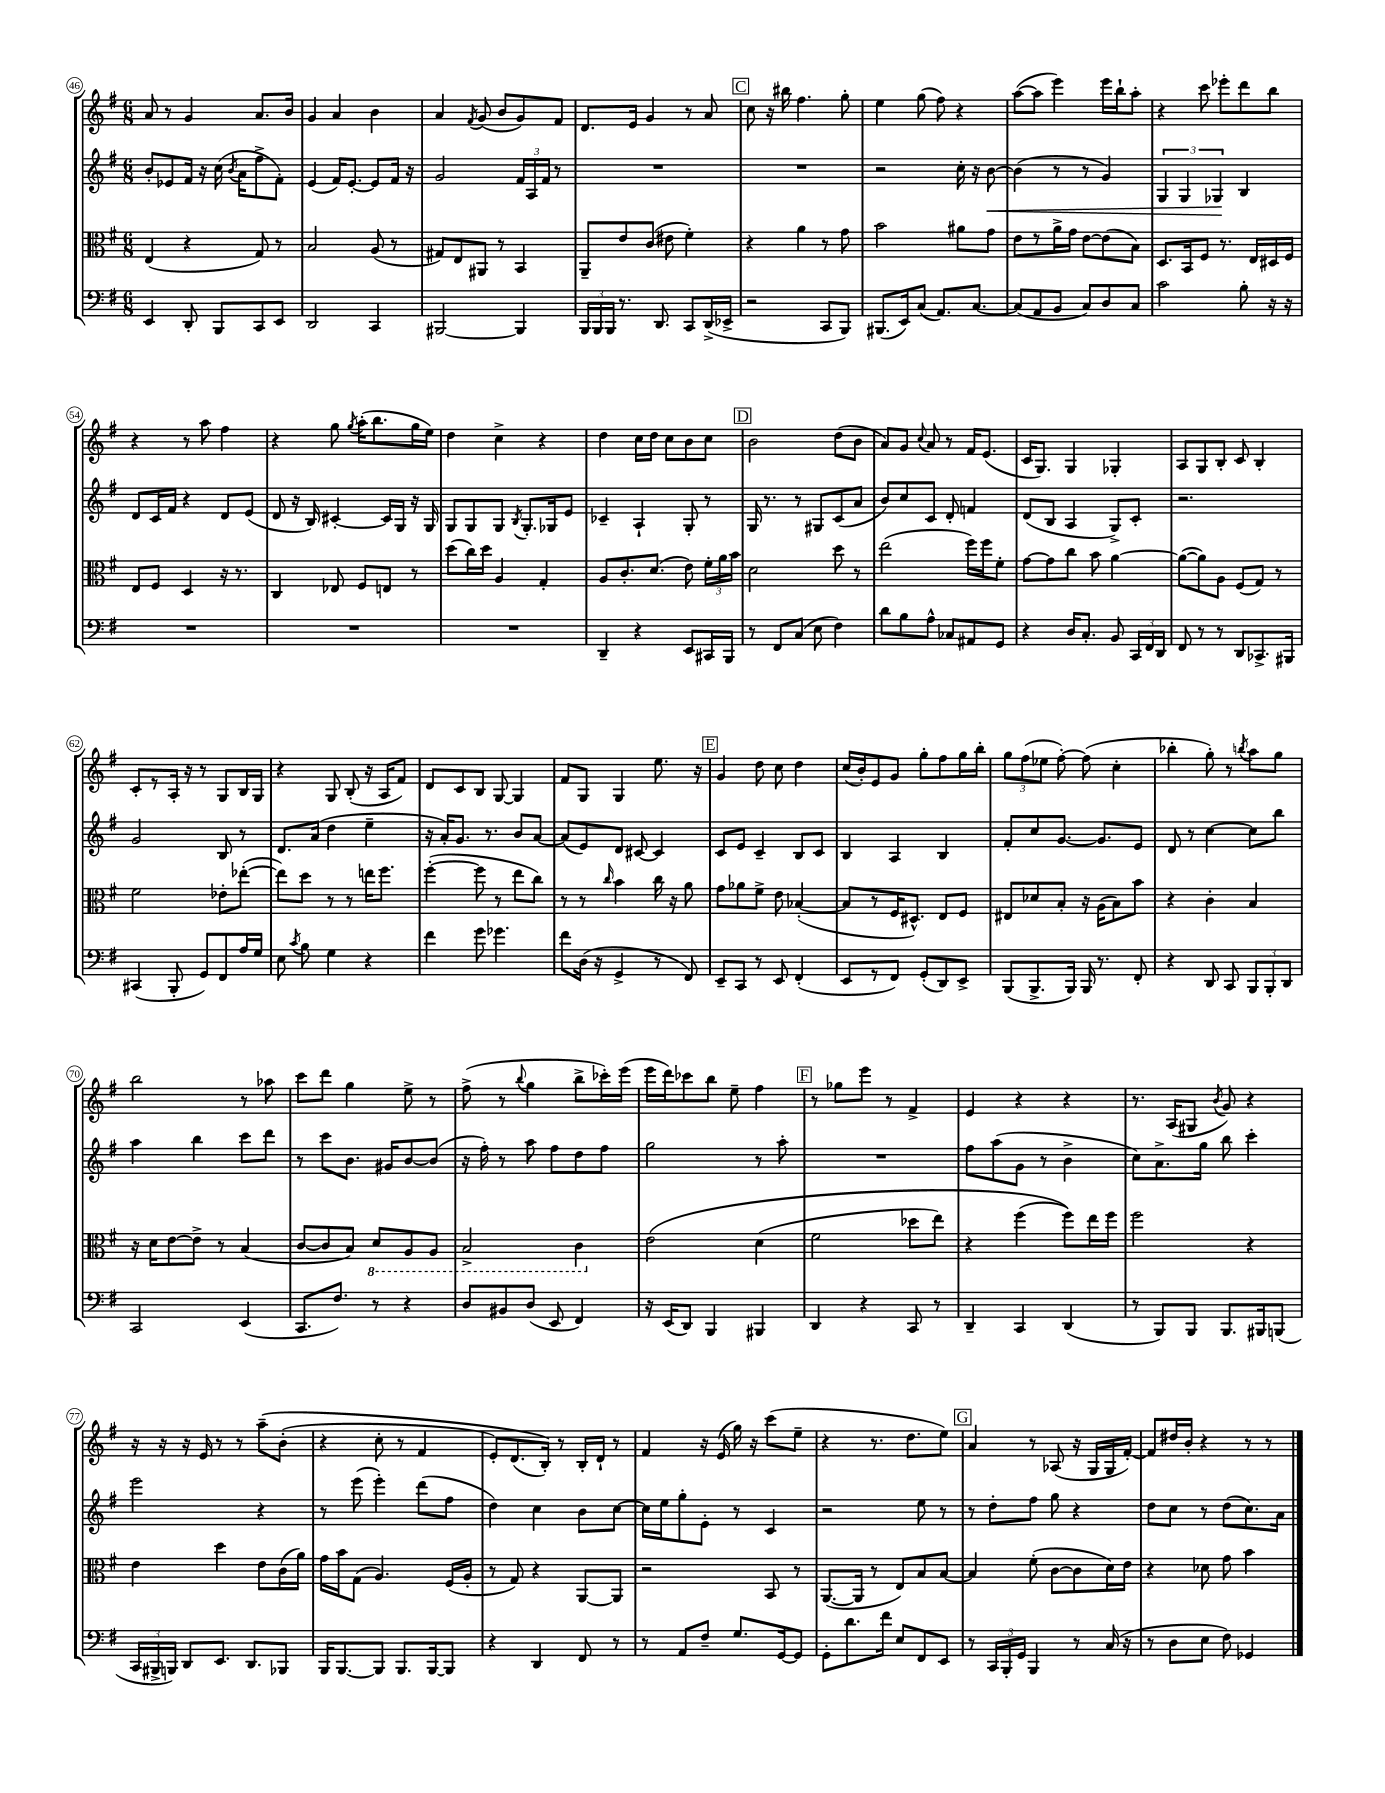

**kern	**kern	**kern	**dynam	**kern
*part4	*part3	*part2	*part2	*part1
*staff4	*staff3	*staff2	*staff2	*staff1
*clefF4	*clefC3	*clefG2	*	*clefG2
*k[f#]	*k[f#]	*k[f#]	*	*k[f#]
*M6/8	*M6/8	*M6/8	*	*M6/8
=46	=46	=46	=46	=46
4EE/	(4E/	8b'/L	.	8a/
.	.	8e-X/	.	8r
8DD'/	4r	16f#/Jk	.	4g/
.	.	16r	.	.
8BBB/L	.	(16cc\	.	.
.	.	8qb/	.	.
.	.	16a\KL	.	.
8CC/	8G/)	8ff#^\	.	8.a/L
8EE/J	8r	8f#'\J)	.	.
.	.	.	.	16b/Jk
=47	=47	=47	=47	=47
2DD/	2B/	(4e/	.	4g/
.	.	16f#/KL)	.	4a/
.	.	[8.e'/J	.	.
4CC/	(8A/	8e/L]	.	4b\
.	8r	16f#/Jk	.	.
.	.	16r	.	.
=48	=48	=48	=48	=48
[2BBB#X/	8G#X/L)	2g/	.	4a/
.	8E/	.	.	.
.	.	.	.	8qf#/
.	8AA#X/J	.	.	(8g/
.	8r	.	.	8b/L
4BBB#/]	4BB/	24f#/LL	.	8g/)
.	.	24A/	.	.
.	.	24f#/JJ	.	.
.	.	8r	.	8f#/J
=49	=49	=49	=49	=49
24BBB/LL	8AA~/L	2.r	.	8.d/L
24BBB/	.	.	.	.
24BBB/JJ	.	.	.	.
8.r	8e/	.	.	.
.	.	.	.	16e/Jk
.	(8c/J	.	.	4g/
8.DD/	.	.	.	.
.	8e#X\	.	.	.
8CC/L	4f#'\)	.	.	8r
(16DD^/L	.	.	.	8a/
16EE-X^/JJ	.	.	.	.
!!LO:REH:place=s1:t=C
=50	=50	=50	=50	=50
2r	4r	2.r	.	8cc\
.	.	.	.	16r
.	.	.	.	16bb#X\
.	4a\	.	.	4.ff#\
8CC/L	8r	.	.	.
8BBB/J)	8g\	.	.	8gg'\
=51	=51	=51	=51	=51
(8.BBB#X/L	2b\	2r	.	4ee\
16EE/k)	.	.	.	.
(8C/J	.	.	.	(8gg\
8.AA/L)	.	.	.	8ff#\)
.	8a#X\L	16cc'\	.	4r
[8.C/J	.	16r	.	.
!	!	!	!LO:HP:b	!
.	8g\J	[8b\	<	.
=52	=52	=52	=52	=52
(8C/L]	8e\L	(4b\]	.	([8aa\L
8AA/	8r	.	.	8aa\J]
8BB/J	16a^\L	8r	.	4eee\)
.	16g\JJ	.	.	.
8C/L)	[8e\L	8r	.	.
8D/	(8e\]	4g/)	.	16eee\LL
.	.	.	.	16bb`\J
8C/J	8B\J)	.	.	8aa'\J
=53	=53	=53	=53	=53
2c\	8.D/L	6G/	.	4r
.	.	6G/	.	.
.	16BB/k	.	.	.
.	8F#/J	.	.	8ccc\
.	.	6G-X/	.	.
.	8.r	.	.	8eee-X'\L
8B'\	.	4B/	[	8ddd\
.	16E/LL	.	.	.
16r	16D#X/	.	.	8bb\J
16r	16F#/JJ	.	.	.
!!LO:LB:g=z
=54	=54	=54	=54	=54
2.r	8E/L	8d/L	.	4r
.	8F#/J	16c/L	.	.
.	.	16f#/JJ	.	.
.	4D/	4r	.	8r
.	.	.	.	8aa\
.	16r	8d/L	.	4ff#\
.	8.r	.	.	.
.	.	(8e/J	.	.
=55	=55	=55	=55	=55
2.r	4C/	8d/	.	4r
.	.	16r	.	.
.	.	16B/)	.	.
.	8E-X/	[4c#X'/	.	8gg\
.	.	.	.	8qgg/
.	8F#/L	.	.	(16aa'\KL
.	.	.	.	8.bb\
.	8En/J	16c#/LL]	.	.
.	.	16G/JJ	.	.
.	8r	16r	.	16gg\L
.	.	16G/	.	16ee\JJ)
=56	=56	=56	=56	=56
2.r	(8dd\L	8G/L	.	4dd\
.	16cc\L)	8G/	.	.
.	16dd\JJ	.	.	.
.	4A/	8G/J	.	4cc^\
.	.	8qB/	.	.
.	.	8.G'/L	.	.
.	4G'/	.	.	4r
.	.	16G-X/k	.	.
.	.	8e/J	.	.
=57	=57	=57	=57	=57
4DD~/	8A/L	4c-X~/	.	4dd\
.	8.c'/	.	.	.
4r	.	4A`/	.	16cc\LL
.	(8.d/J	.	.	16dd\JJ
.	.	.	.	8cc\L
8EE/L	8e\)	8G'/	.	8b\
16CC#X/L	24f#'\LL	8r	.	8cc\J
.	24a\	.	.	.
16BBB/JJ	.	.	.	.
.	24b\JJ	.	.	.
!!LO:REH:place=s1:t=D
=58	=58	=58	=58	=58
8r	2d\	16G/	.	2b\
.	.	8.r	.	.
8FF#/L	.	.	.	.
(8C/J	.	8r	.	.
8E\	.	8G#X/L	.	.
4F#\)	8dd\	(8c/	.	(8dd\L
.	8r	8a/J	.	8b\J
=59	=59	=59	=59	=59
8d\L	(2ee\	8b/L)	.	8a/L)
8B\	.	8cc/	.	8g/J
.	.	.	.	8qqcc/
8A^^\J	.	8c/J	.	8a/
8C-X/L	.	8d'/	.	8r
8AA#X/	16ff#\LL)	4fn/	.	16f#/KL
.	16ff#\J	.	.	(8.e/J
8GG/J	8f#'\J	.	.	.
=60	=60	=60	=60	=60
4r	[8g\L	(8d/L	.	16c/KL
.	.	.	.	8.G/J)
.	8g\]	8B/J	.	.
16D/KL	8cc\J	4A/	.	4G/
8.C'/J	.	.	.	.
.	8b\	.	.	.
8BB/	[4a\	8G^/L)	.	4G-X'/
24CC/LL	.	8c'/J	.	.
24FF#/	.	.	.	.
24DD/JJ	.	.	.	.
=61	=61	=61	=61	=61
8FF#/	(8a\L_	2.r	.	8A/L
8r	8a\])	.	.	8G/
8r	8A\J	.	.	8B'/J
8DD/L	(8F#/L	.	.	8c/
8.CC-X^/	8G/J)	.	.	4B'/
.	8r	.	.	.
16BBB#X/Jk	.	.	.	.
!!LO:LB:g=z
=62	=62	=62	=62	=62
(4CC#X/	2f#\	2g/	.	8c'/L
.	.	.	.	8r
8BBB'/	.	.	.	16A'/Jk
.	.	.	.	16r
8GG/L)	.	.	.	8r
8FF#/	8e-X'\L	8B/	.	8G/L
16A/L	([8ee-X'\J	8r	.	16B/L
16G/JJ	.	.	.	16G/JJ
=63	=63	=63	=63	=63
8E\	8ee-\L])	8.d/L	.	4r
8qc/	.	.	.	.
8B\	8dd\J	.	.	.
.	.	(16a/Jk	.	.
4G\	8r	4dd\	.	8G/
.	8r	.	.	(8B'/
4r	16een\KL	4ee~\	.	16r
.	8.ff#\J	.	.	16A/KL
.	.	.	.	8f#/J)
=64	=64	=64	=64	=64
4f#\	([4ff#'\	16r	.	8d/L
.	.	16a'/KL)	.	.
.	.	8.g/J	.	8c/
8g\	8ff#\]	.	.	8B/J
.	.	8.r	.	.
4.g-X\	8r	.	.	[8G/
.	8ee\L	8b/L	.	4G/]
.	8cc\J)	[8a/J	.	.
=65	=65	=65	=65	=65
8f#\L	8r	(8a/L]	.	8f#/L
(16D\Jk	8r	8e/)	.	8G/J
16r	.	.	.	.
.	16qqcc/	.	.	.
4GG^/	4b\	8d/J	.	4G/
.	.	[8c#X/	.	.
8r	16cc\	4c#/]	.	8.ee\
.	16r	.	.	.
8FF#/)	8a\	.	.	.
.	.	.	.	16r
!!LO:REH:place=s1:t=E
=66	=66	=66	=66	=66
8EE~/L	8g\L	8c/L	.	4g/
8CC/J	8a-X\	8e/J	.	.
8r	8f#^\J	4c~/	.	8dd\
8EE/	8e\	.	.	8cc\
(4FF#'/	([4B-X'/	8B/L	.	4dd\
.	.	8c/J	.	.
=67	=67	=67	=67	=67
8EE/L	8B-/L]	4B/	.	(16cc/LL
.	.	.	.	16b'/J)
8r	8r	.	.	8e/
8FF#/J)	16F#/K	4A/	.	8g/J
.	8.D#X^^/J)	.	.	.
(8GG'/L	.	.	.	8gg'\L
8DD/)	8E/L	4B/	.	8ff#\
8EE^/J	8F#/J	.	.	16gg\L
.	.	.	.	16bb'\JJ
=68	=68	=68	=68	=68
(8BBB/L	8E#X/L	8f#'/L	.	12gg\L
.	.	.	.	(12ff#\
8.BBB^/	8d-X/	8cc/	.	.
.	.	.	.	12ee-X\J
.	8B'/J	[8.g/J	.	[8ff#'\)
16BBB/Jk)	.	.	.	.
16BBB/	16r	.	.	(8ff#\]
8.r	(16A\KL	8.g/L]	.	.
.	8B\)	.	.	4cc'\
8FF#'/	8b\J	8e/J	.	.
=69	=69	=69	=69	=69
4r	4r	8d/	.	4bb-X'\
.	.	8r	.	.
8DD/	4c'\	[4cc\	.	8gg'\)
8CC/	.	.	.	8r
.	.	.	.	8qbbn/
12BBB/L	4B/	8cc\L]	.	8aa\L
12BBB'/	.	.	.	.
.	.	8bb\J	.	8gg\J
12DD/J	.	.	.	.
!!LO:LB:g=z
=70	=70	=70	=70	=70
2CC/	16r	4aa\	.	2bb\
.	16d\KL	.	.	.
.	[8e\	.	.	.
.	8e^\J]	4bb\	.	.
.	8r	.	.	.
(4EE/	(4B/	8ccc\L	.	8r
.	.	8ddd\J	.	8aa-X\
=71	=71	=71	=71	=71
8.CC/L	[8c/L	8r	.	8ccc\L
.	8c/]	8ccc\L	.	8ddd\J
8.F#/J)	.	.	.	.
.	8B/J)	8.b\J	.	4gg\
*	*8ba	*	*	*
8r	8D/L	.	.	.
.	.	16g#X/KL	.	.
4r	8AA/	[8b/	.	8ee^\
.	8AA/J	(8b/J]	.	8r
=72	=72	=72	=72	=72
8D/L	2BB^/	16r	.	(8ff#^\
.	.	16ff#'\)	.	.
8BB#X/	.	8r	.	8r
.	.	.	.	8qqbb/
(8D/J	.	8aa\	.	4gg\
8EE/	.	8ff#\L	.	.
4FF#/)	4C\	8dd\	.	8bb^\L
.	.	8ff#\J	.	16ccc-X'\L)
.	.	.	.	(16eee\JJ
=73	=73	=73	=73	=73
*	*X8ba	*	*	*
16r	(2e\	2gg\	.	16eee\LL
(16EE/KL	.	.	.	16ddd\J)
8DD/J)	.	.	.	8ccc-X\
4BBB/	.	.	.	8bb\J
.	.	.	.	8ee~\
4BBB#X/	(4d\	8r	.	4ff#\
.	.	8aa'\	.	.
!!LO:REH:place=s1:t=F
=74	=74	=74	=74	=74
4DD/	2f#\	2.r	.	8r
.	.	.	.	8gg-X\L
4r	.	.	.	8eee\J
.	.	.	.	8r
8CC/	8dd-X\L	.	.	4f#^/
8r	8ee\J)	.	.	.
=75	=75	=75	=75	=75
4DD~/	4r	8ff#\L	.	4e/
.	.	(8aa\	.	.
4CC/	(4ff#\	8g\J	.	4r
.	.	8r	.	.
(4DD/	8ff#\L))	4b^\	.	4r
.	16ee\L	.	.	.
.	16ff#\JJ	.	.	.
=76	=76	=76	=76	=76
8r	2ff#\	8cc\L)	.	8.r
8BBB/L)	.	8.a^\	.	.
.	.	.	.	(16A/KL
8BBB/J	.	.	.	8G#X/J
.	.	16gg\Jk	.	.
.	.	.	.	8qb/
8.BBB/L	.	8bb\	.	8g/)
.	4r	4ccc'\	.	4r
16BBB#X/k	.	.	.	.
(8BBBn/J	.	.	.	.
!!LO:LB:g=z
=77	=77	=77	=77	=77
24CC/LL	4e\	2eee\	.	16r
24BBB#X^/	.	.	.	.
.	.	.	.	16r
24BBBn/JJ)	.	.	.	.
8DD/L	.	.	.	16r
.	.	.	.	16e/
8.EE/J	4dd\	.	.	8r
.	.	.	.	8r
8.DD/L	.	.	.	.
.	8e\L	4r	.	(8aa~\L
8BBB-X/J	(16c\L	.	.	(8b'\J
.	16a\JJ)	.	.	.
=78	=78	=78	=78	=78
16BBB/KL	16g\LL	8r	.	4r
[8.BBB/	16b\J	.	.	.
.	(8G\J	(8eee\	.	.
8BBB/J]	4.A/)	4eee'\)	.	8cc'\
8.BBB/L	.	.	.	8r
.	.	(8ddd\L	.	4f#/
[16BBB/k	.	.	.	.
8BBB/J]	(16F#/LL	8ff#\J	.	.
.	16A'/JJ	.	.	.
=79	=79	=79	=79	=79
4r	8r	4dd\)	.	8e'/L)
.	8G/)	.	.	(8.d/
4DD/	4r	4cc\	.	.
.	.	.	.	16B'/Jk))
.	.	.	.	8r
8FF#/	[8AA/L	8b\L	.	16B'/LL
.	.	.	.	16d`/JJ
8r	8AA/J]	[8cc\J	.	8r
=80	=80	=80	=80	=80
8r	2r	16cc\LL]	.	4f#/
.	.	16ee\J	.	.
8AA/L	.	8gg'\	.	.
8F#~/J	.	8e'\J	.	16r
.	.	.	.	(16e/
8.G/L	.	8r	.	16gg\)
.	.	.	.	16r
.	8BB/	4c/	.	(8ccc\L
[16GG/k	.	.	.	.
8GG/J]	8r	.	.	8ee~\J
=81	=81	=81	=81	=81
8GG'\L	([8.AA/L	2r	.	4r
8.d\	.	.	.	.
.	16AA/Jk]	.	.	.
.	8r	.	.	8.r
16f#\Jk	.	.	.	.
8E/L	8E/L)	.	.	.
.	.	.	.	8.dd\L
8FF#/	8B/	8ee\	.	.
8EE/J	[8B/J	8r	.	8ee\J)
!!LO:REH:place=s1:t=G
=82	=82	=82	=82	=82
8r	4B/]	8r	.	4a/
24CC/LL	.	8dd'\L	.	.
24BBB'/	.	.	.	.
24GG/JJ	.	.	.	.
4BBB/	(8f#'\	8ff#\J	.	8r
.	[8c\L	8gg\	.	(8A-X/
8r	8c\]	4r	.	16r
.	.	.	.	16G/LL
(16C/	16d\L)	.	.	16G/
16r	16e\JJ	.	.	[16f#'/JJ)
=83	=83	=83	=83	=83
8r	4r	8dd\L	.	8f#/L]
8D\L	.	8cc\J	.	16dd#X/L
.	.	.	.	16b'/JJ
8E\J	8d-X\	8r	.	4r
8F#\)	8g\	(8dd\L	.	.
4GG-X/	4b\	8.cc\)	.	8r
.	.	.	.	8r
.	.	16a\Jk	.	.
==	==	==	==	==
*-	*-	*-	*-	*-
